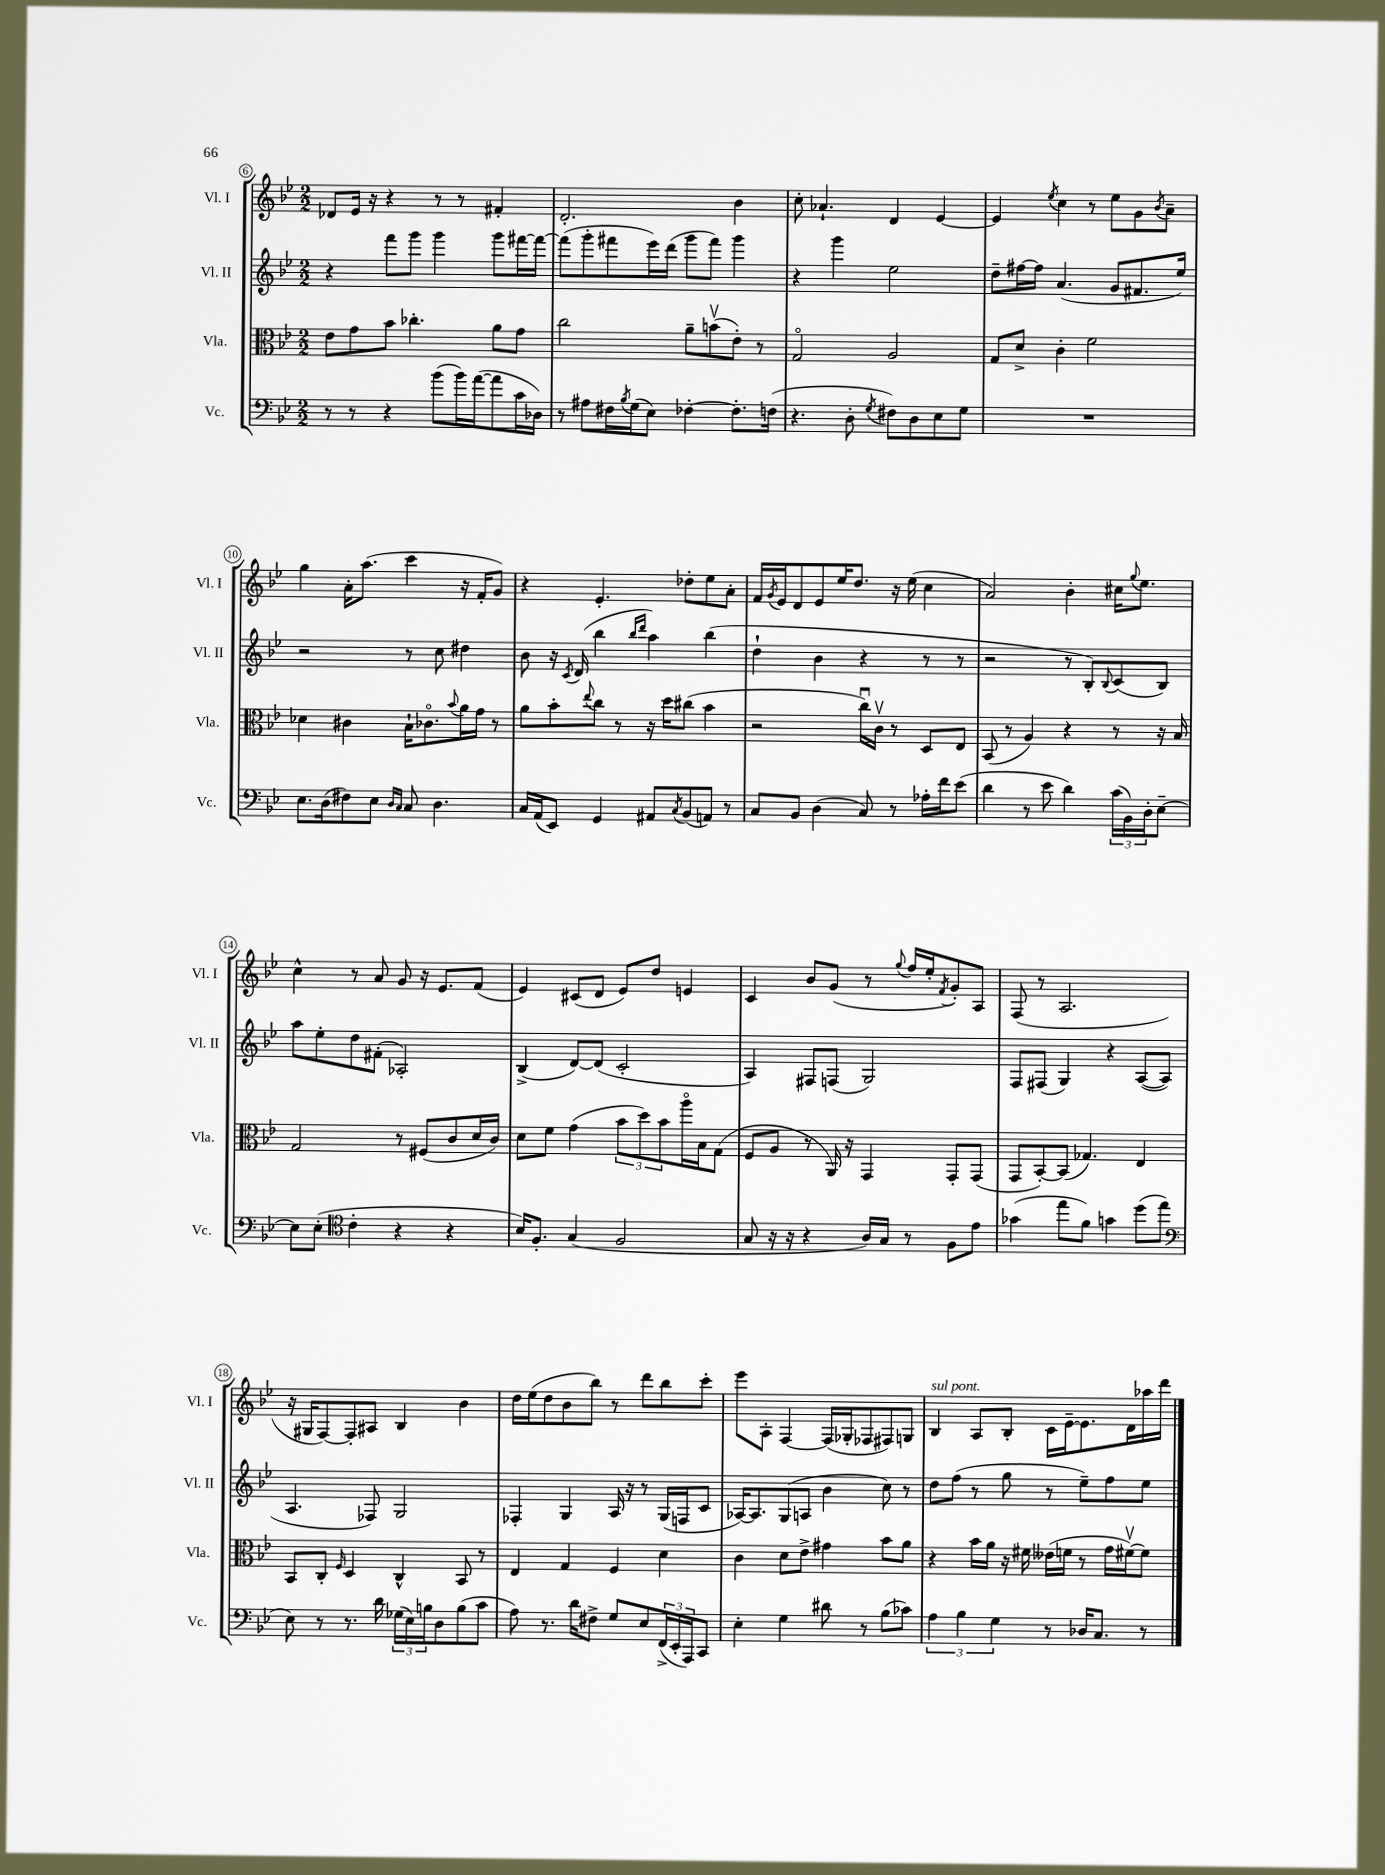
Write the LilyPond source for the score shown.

<<
\new StaffGroup <<
\new Staff = "s0" \with { instrumentName = "Vl. I" shortInstrumentName = "Vl. I" } {
    \clef treble \key bes \major \numericTimeSignature \time 2/2
    des'8 ees'16 r16 r4 r8 r8 fis'4-. |
    d'2.-. bes'4 |
    c''8-. aes'4.-! d'4 ees'4~ |
    ees'4 \acciaccatura { ees''8 } c''4 r8 ees''8 g'8 \acciaccatura { bes'8 } a'8-- |
    g''4 a'16-. a''8.( c'''4 r16 f'16-. g'8) |
    r4 ees'4.-. des''8-. ees''8 a'8-. |
    f'16 \acciaccatura { g'8 } ees'16 d'8 ees'8 ees''16 d''8. r16 ees''16( c''4 |
    a'2) bes'4-. cis''16 \appoggiatura { g''8 } ees''8. |
    c''4-^ r8 a'8 g'8 r16 ees'8. f'8( |
    ees'4) cis'8( d'8 ees'8) d''8 e'4 |
    c'4 bes'8 g'8( r8 \appoggiatura { g''8 } f''16 ees''16-. \acciaccatura { f'8 } g'8-.) a8 |
    f8( r8 a2. |
    r16 gis16 f8~) f8-. ais8 bes4 bes'4 |
    d''16 ees''16( d''8 bes'8 bes''8) r8 d'''8 bes''8 c'''8-. |
    ees'''8 a8-. f4~ f16( ges16-. fes8 fis8) g8 |
    bes4^\markup { \italic "sul pont." } a8 bes8-. c'16 ees'16~-- ees'8. d'16 aes''16 d'''16 \bar "|." |
}
\new Staff = "s1" \with { instrumentName = "Vl. II" shortInstrumentName = "Vl. II" } {
    \clef treble \key bes \major \numericTimeSignature \time 2/2
    r4 f'''8 g'''8 g'''4 g'''8 fis'''16~ fis'''16~ |
    fis'''8( g'''8-. fis'''8 ees'''16) d'''16( g'''8 fis'''8) g'''4 |
    r4 g'''4 ees''2 |
    d''8-- fis''16~ fis''16 a'4.( g'8 fis'8. ees''16) |
    r2 r8 c''8 dis''4 |
    bes'8 r16 \acciaccatura { c'8 } d'16( bes''4 \grace { bes''16 d'''16 } a''4) bes''4( |
    d''4-! bes'4 r4 r8 r8 |
    r2 r8 bes8-.) \appoggiatura { bes8 } c'8( bes8) |
    a''8 ees''8-. d''8 fis'8-.( aes2-.) |
    bes4->( d'8~) d'8( c'2-. |
    a4) fis8 f8( g2) |
    f8 fis8( g4) r4 a8~( a8 |
    a4. fes8) g2 |
    fes4-. g4 a16 r16 r8 g16( f16 c'8 |
    aes16~) aes8. g8( a8 bes'4 c''8) r8 |
    d''8 f''8( r8 g''8 r8 ees''8--) f''8 ees''8 \bar "|." |
}
\new Staff = "s2" \with { instrumentName = "Vla." shortInstrumentName = "Vla." } {
    \clef alto \key bes \major \numericTimeSignature \time 2/2
    ees'8 g'8 bes'8 ces''4.-. a'8 g'8 |
    c''2 a'8-- b'8\upbow( ees'8-.) r8 |
    g2\flageolet a2 |
    g8 d'8-> c'4-. f'2 |
    des'4 cis'4 bes16-! ces'8.\flageolet \appoggiatura { bes'8 } a'16 g'16 r8 |
    a'8 bes'8-. \appoggiatura { ees''8 } c''8 r8 r16 d''16 cis''8( bes'4 |
    r2 c''16\downbow) c'16\upbow r8 d8 ees8 |
    bes,8( r8 a4) r4 r8 r16 bes16 |
    g2 r8 fis8( c'8 d'16 c'16) |
    d'8 f'8 g'4( \tuplet 3/2 { bes'8 d''8) bes'8 } a''16\flageolet bes16 g8( |
    f8 a8 r8 a,16) r16 g,4 g,8-. g,8( |
    g,8 bes,8~-.) bes,8( ges4.) ees4 |
    bes,8 c8-. \grace { f16 } d4 c4-^ bes,8 r8 |
    ees4 g4 f4 d'4 |
    c'4 d'8 ees'8-> gis'4 bes'8 a'8 |
    r4 bes'16 a'16 r16 fis'16 eeses'16( f'16 r8 g'16 fis'16~\upbow) fis'8 \bar "|." |
}
\new Staff = "s3" \with { instrumentName = "Vc." shortInstrumentName = "Vc." } {
    \clef bass \key bes \major \numericTimeSignature \time 2/2
    r8 r8 r4 bes'8( bes'16) a'16~( a'8 c'16 des16) |
    r8 ais8 fis16 \acciaccatura { bes8 } g16( ees8) fes4~-. fes8.-. f16( |
    r4. d8-. \acciaccatura { g8 } fis8) d8 ees8 g8 |
    R1 |
    ees8. d16( fis8) ees8 \grace { d16 c16 } c8 d4. |
    c16 a,16( ees,8) g,4 ais,8 \acciaccatura { c8 } bes,8( a,8) r8 |
    c8 bes,8 d4( c8) r8 aes16-. f'16 ees'8( |
    d'4 r8 ees'8 d'4) \tuplet 3/2 { c'16( bes,16) d16-. } ees8~-- |
    ees8 ees8-.( \clef tenor c'4-. r4 r4 |
    bes16) f8.-. g4( f2 |
    g8 r16 r16 r4 a16) g16 r8 f8 ees'8 |
    ges'4( ees''8 f'8) g'4 d''8( ees''8 |
    \clef bass ees8) r8 r8. d'16 \tuplet 3/2 { ges16( ees16) b16 } d8 b8( c'8 |
    a8) r8. d'16 fis8-> g8 ees8 \tuplet 3/2 { f,16->( ees,16-. a,,16) } c,8 |
    ees4-. g4 dis'8 r8 bes8( ces'8) |
    \tuplet 3/2 { a4 bes4 g4 } r8 des16 c8. r8 \bar "|." |
}
>>
>>
\layout { \context { \Score currentBarNumber = #6 \override BarNumber.stencil = #(make-stencil-circler 0.1 0.3 ly:text-interface::print) } }
